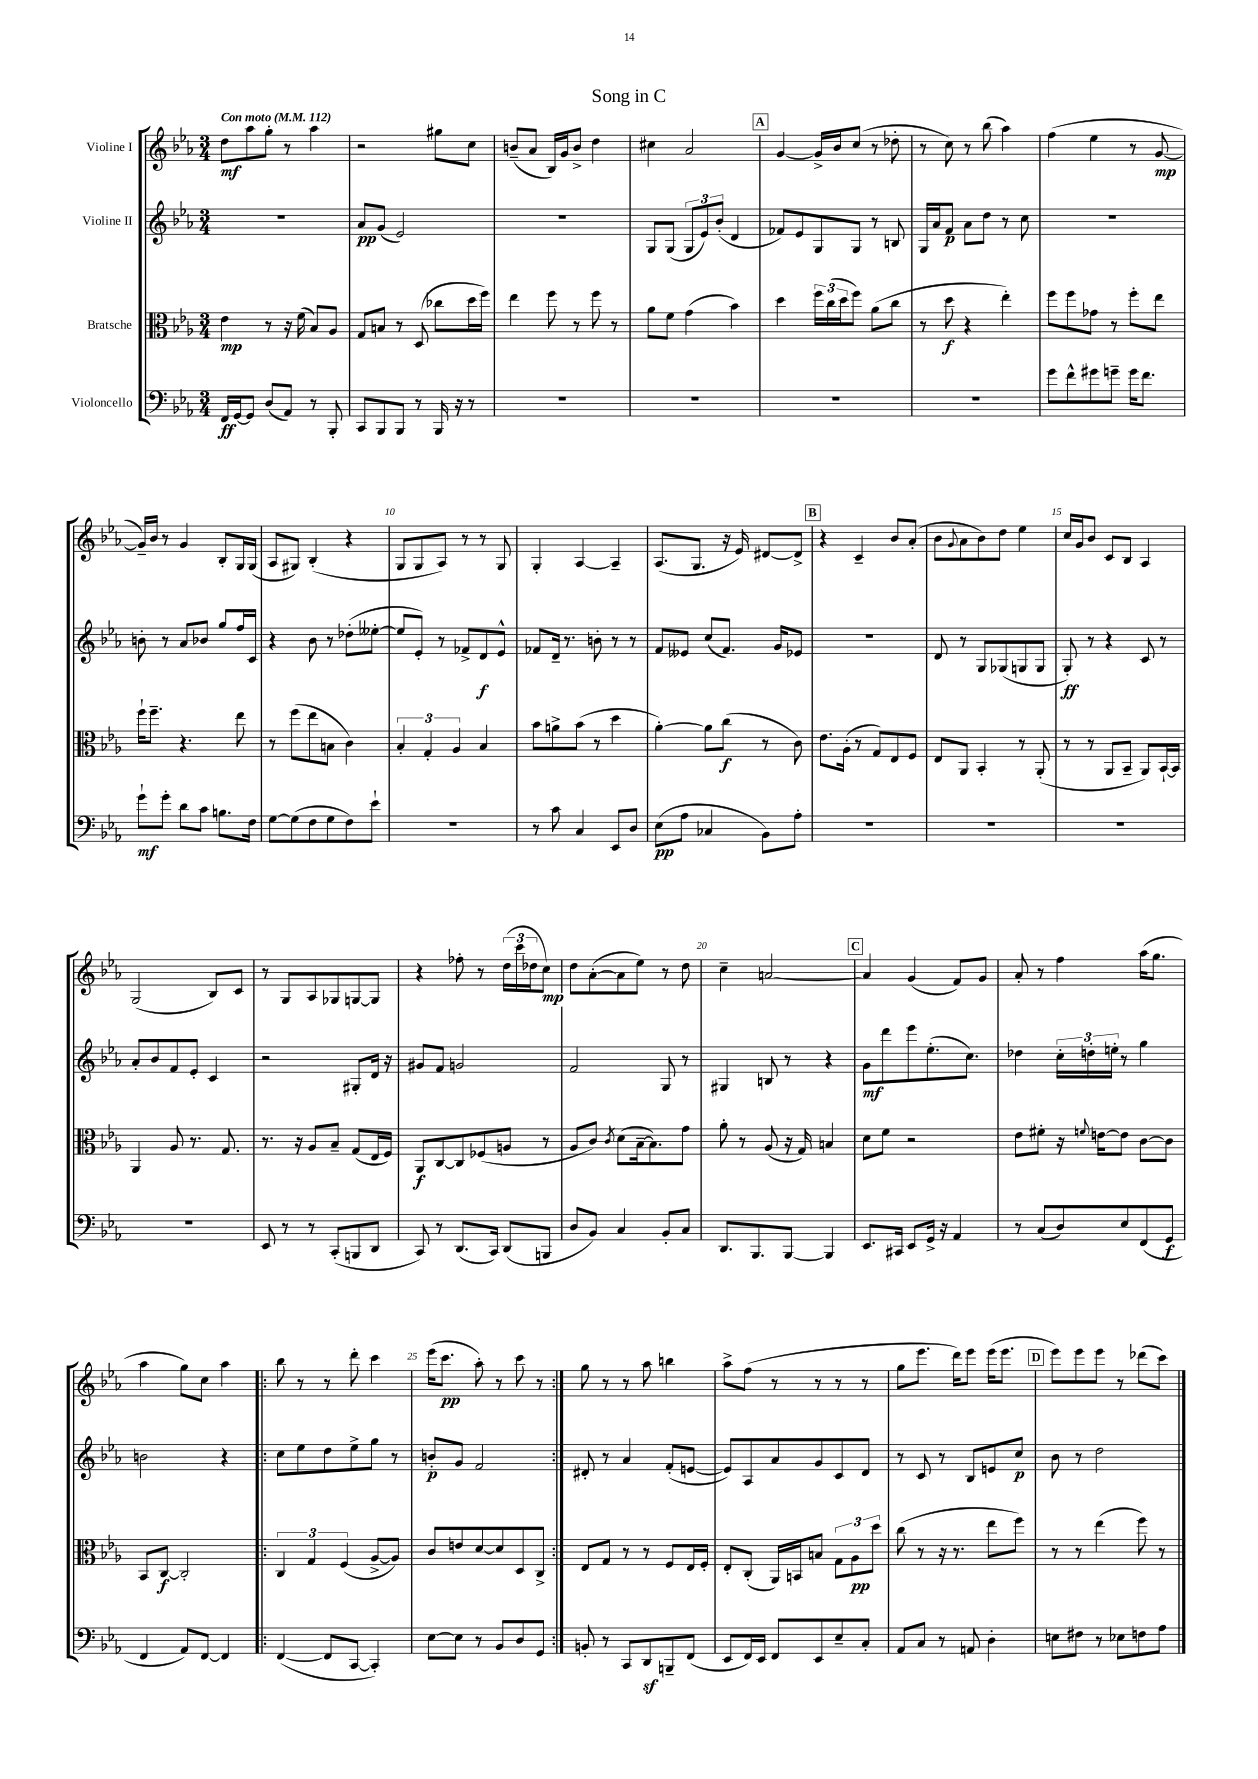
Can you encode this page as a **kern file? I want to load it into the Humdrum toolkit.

**kern	**kern	**kern	**kern
*staff4	*staff3	*staff2	*staff1
*clefF4	*clefC3	*clefG2	*clefG2
*k[b-e-a-]	*k[b-e-a-]	*k[b-e-a-]	*k[b-e-a-]
*M3/4	*M3/4	*M3/4	*M3/4
*MM112	*MM112	*MM112	*MM112
16FF	4e-	2.r	8dd
[16GG	.	.	.
8GG]	.	.	8aa-
(8D	8r	.	8gg'
8AA-)	16r	.	8r
.	(16f	.	.
8r	8B-)	.	4aa-
8BBB-'	8A-	.	.
=	=	=	=
8CC	8G	8a-	2r
8BBB-	8B	(8g	.
8BBB-	8r	2e-)	.
8r	(8D	.	.
16BBB-	8cc-	.	8gg#
16r	.	.	.
8r	16dd	.	8cc
.	16ff)	.	.
=	=	=	=
2.r	4ee-	2.r	(8b~
.	.	.	8a-
.	8ff	.	16B-)
.	.	.	16g
.	8r	.	8b^
.	8ff	.	4dd
.	8r	.	.
=	=	=	=
2.r	8a-	8G	4cc#
.	8f	(8G	.
.	(4g	12G	2a-
.	.	12e-)	.
.	.	(12b-'	.
.	4b-)	4d	.
=	=	=	=
2.r	4dd	8f-)	[4g
.	.	8e-	.
.	24ff	8G	16g^]
.	(24cc	.	.
.	.	.	16b-
.	24dd	.	.
.	8ff)	8G	(8cc
.	(8a-	8r	8r
.	8cc	8B	8dd-'
=	=	=	=
2.r	8r	16G	8r
.	.	16a-	.
.	8dd	8f	8cc)
.	4r	8a-	8r
.	.	8dd	(8bb-
.	4ee-')	8r	4aa-)
.	.	8cc	.
=	=	=	=
8g	8ff	2.r	(4ff
8f^^	8ff	.	.
8g#	8g-	.	4ee-
8g~	8r	.	.
16g	8ff'	.	8r
8.f	.	.	.
.	8ee-	.	[8g
=	=	=	=
8g`	16ff`	8b'	16g~])
.	8.ff~	.	16b-
8g'	.	8r	8r
8d	4.r	8a-	4g
8c	.	8b-	.
8.B	.	8gg	8B-'
.	8ee-	16ff	16G
16F	.	16c	(16G
=	=	=	=
[8G	8r	4r	8A-
(8G]	(8ff	.	8G#)
8F	8ee-	8b-	(4B-'
8G	8B	8r	.
8F)	4c)	(8dd-'	4r
8e-`	.	[8ee--'	.
=	=	=	=
2.r	6B-'	8ee--]	8G
.	.	8e-')	8G
.	6G'	.	.
.	.	8r	8A-)
.	6A-	.	.
.	.	8f-^	8r
.	4B-	8d	8r
.	.	8e-^^	8G
=	=	=	=
8r	8b-	8f-	4G'
8c	8a^	16d~	.
.	.	8.r	.
4C	(8b-	.	[4A-
.	8r	8b'	.
8EE-	4dd	8r	4A-~]
8D	.	8r	.
=	=	=	=
(8E-	[4a-')	8f	(8.A-
8A-	.	8e--	.
.	.	.	8.G
4C-	8a-]	(8cc	.
.	(8cc	8.f)	16r
.	.	.	16e-)
8BB-)	8r	.	[8d#
.	.	16g	.
8A-'	8c)	8e-	8d#^]
=	=	=	=
2.r	8.e-	2.r	4r
.	(16A-'	.	.
.	8r	.	4c~
.	8G)	.	.
.	8E-	.	8b-
.	8F	.	(8a-'
=	=	=	=
2.r	8E-	8d	8b-
.	.	.	8qqg
.	8AA-	8r	8a-
.	4BB-'	8G	8b-)
.	.	(8G-	8dd
.	8r	8G	4ee-
.	(8AA-'	8G	.
=	=	=	=
2.r	8r	8G')	16cc
.	.	.	16g
.	8r	8r	8b-
.	8AA-	4r	8c
.	8BB-~	.	8B-
.	8AA-)	8c	4A-
.	[16BB-`	8r	.
.	16BB-]	.	.
=	=	=	=
2.r	4AA-	8a-'	(2G
.	.	8b-	.
.	8A-	8f	.
.	8.r	8e-'	.
.	.	4c	8B-)
.	8.G	.	.
.	.	.	8c
=	=	=	=
8EE-	8.r	2r	8r
8r	.	.	8G
.	16r	.	.
8r	8A-	.	8A-
(8CC'	8B-~	.	8G-
8BBB	(8G	8G#'	[8G
8DD	16E-	16d	8G]
.	16F)	16r	.
=	=	=	=
8CC)	8AA-	8g#	4r
8r	[8C	8f	.
(8.DD	8C]	2g	8ff-'
.	(8F-	.	8r
16CC)	.	.	.
(8DD	8A	.	(24dd
.	.	.	24ccc
.	.	.	24dd-
8BBB	8r	.	8cc)
=	=	=	=
8D	8A-	2f	8dd
8BB-)	8c)	.	([8a-'
.	8qc	.	.
4C	(8d	.	8a-]
.	[16B-~	.	8ee-)
.	8.B-])	.	.
8BB-'	.	8G	8r
8C	8g	8r	8dd
=	=	=	=
8.DD	8a-'	4G#	4cc~
.	8r	.	.
8.BBB-	.	.	.
.	(8A-	8B	[2a
[8BBB-	16r	8r	.
.	16G)	.	.
4BBB-]	4B	4r	.
=	=	=	=
8.EE-	8d	8g	4a]
.	8f	8ddd	.
16CC#	.	.	.
8EE-	2r	8eee-	(4g
16GG^	.	(8.ee-'	.
16r	.	.	.
4AA-	.	.	8f)
.	.	8.cc)	.
.	.	.	8g
=	=	=	=
8r	8e-	4dd-	8a-'
(8C	8f#'	.	8r
8D)	16r	24cc'	4ff
.	.	24dd'	.
.	8qqf	.	.
.	[16e	.	.
.	.	24ee'	.
8E-	8e]	8r	.
(8FF	[8c	4gg	(16aa-
.	.	.	8.gg
8GG	8c]	.	.
=	=	=	=
4FF	8BB-	2b	4aa-
.	[8C	.	.
8AA-)	2C']	.	8gg)
[8FF	.	.	8cc
4FF]	.	4r	4aa-
=!|:	=!|:	=!|:	=!|:
([4FF	6C	8cc	8bb-
.	.	8ee-	8r
.	6G	.	.
8FF]	.	8dd	8r
.	(6F	.	.
[8CC	.	8ee-^	8ddd'
4CC'])	[8A-^	8gg	4ccc
.	8A-])	8r	.
=	=	=	=
[8E-	8c	8b'	(16eee-
.	.	.	8.ccc
8E-]	8e	8g	.
8r	[8d	2f	8aa-')
8BB-	8d]	.	8r
8D	8D	.	8ccc
8GG	8C^	.	8r
=:|!	=:|!	=:|!	=:|!
8BB'	8E-	8d#'	8gg
8r	8G	8r	8r
8CC	8r	4a-	8r
8DD	8r	.	8aa-
8BBB~	8F	(8f'	4bb
(8FF	16E-	[8e	.
.	16F'	.	.
=	=	=	=
8EE-	8E-'	8e])	8aa-^
16FF)	(8C'	8A-	(8ff
16EE-	.	.	.
8FF	16AA-)	8a-	8r
.	16BB	.	.
8EE-	8B	8g	8r
8E-~	12G	8c	8r
.	12A-	.	.
8C'	.	8d	8r
.	12dd	.	.
=	=	=	=
8AA-	(8cc	8r	8gg
8C	8r	8c	8.eee-
8r	16r	8r	.
.	8.r	.	16ddd)
8AA	.	8B-	8eee-
4D'	8ee-	8e	(16eee-
.	.	.	8.eee-
.	8ff)	8cc	.
=	=	=	=
8E	8r	8b-	8eee-)
8F#	8r	8r	8eee-
8r	(4ee-	2dd	8eee-
8E-	.	.	8r
8F	8ff)	.	(8ddd-
8A-	8r	.	8ccc)
==	==	==	==
*-	*-	*-	*-
